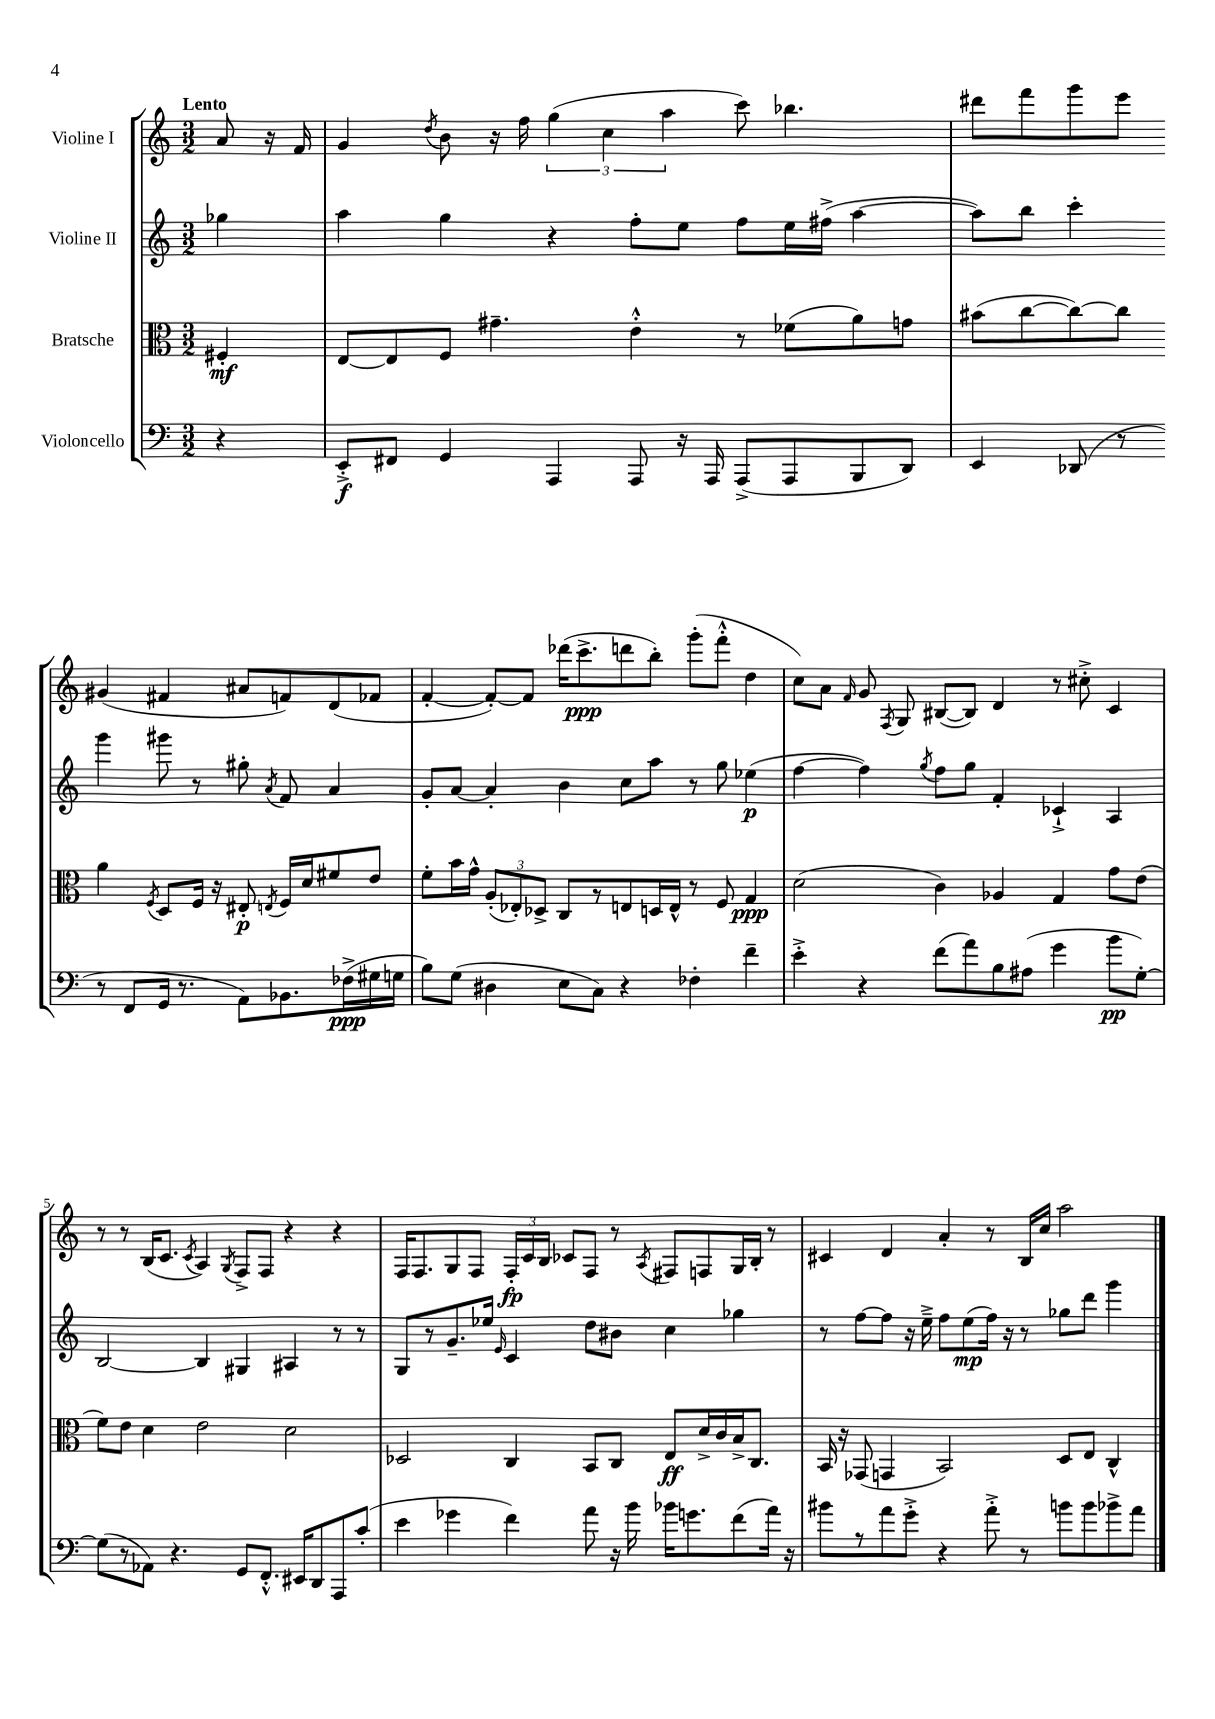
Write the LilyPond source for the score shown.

<<
\new StaffGroup <<
\new Staff = "s0" \with { instrumentName = "Violine I" } {
    \clef treble \key c \major \numericTimeSignature \time 3/2 \partial 4 \tempo "Lento"
    \autoBeamOff a'8 r16 f'16 |
    g'4 \acciaccatura { d''8 } b'8 r16 f''16 \tuplet 3/2 { g''4( c''4 a''4 } c'''8) bes''4. |
    dis'''8[ f'''8 g'''8 e'''8] gis'4( fis'4 ais'8[ f'8) d'8( fes'8] |
    f'4~-. f'8[~-.) f'8] des'''16[( c'''8.->\ppp d'''8 b''8]-.) g'''8[-.( f'''8]-.-^ d''4 |
    c''8[) a'8] \grace { f'16 } g'8 \acciaccatura { f8 } g8 bis8[~( bis8]) d'4 r8 cis''8-.-> c'4 |
    r8 r8 b16[( c'8.] \acciaccatura { c'8 } a4) \acciaccatura { g8 } f8[-> f8] r4 r4 |
    f16[ f8. g8 f8] \tuplet 3/2 { f16[-.\fp c'16 b16] } ces'8[ f8] r8 \acciaccatura { a8 } fis8[ f8 g16 b16]-. r8 |
    cis'4 d'4 a'4-. r8 b16[ c''16] a''2 \bar "|." |
}
\new Staff = "s1" \with { instrumentName = "Violine II" } {
    \clef treble \key c \major \numericTimeSignature \time 3/2 \partial 4
    \autoBeamOff ges''4 |
    a''4 g''4 r4 f''8[-. e''8] f''8[ e''16 fis''16]->( a''4~ |
    a''8[) b''8] c'''4-. g'''4 gis'''8 r8 gis''8-. \acciaccatura { a'8 } f'8 a'4 |
    g'8[-. a'8]~ a'4-. b'4 c''8[ a''8] r8 g''8 ees''4\p( |
    f''4~ f''4) \acciaccatura { g''8 } f''8[ g''8] f'4-. ces'4-!-> a4 |
    b2~ b4 gis4 ais4 r8 r8 |
    g8[ r8 g'8.-- ees''16] \grace { e'16 } c'4 d''8[ bis'8] c''4 ges''4 |
    r8 f''8[~ f''8] r16 e''16---> f''8[ e''8\mp( f''16]) r16 r8 ges''8[ d'''8] g'''4 \bar "|." |
}
\new Staff = "s2" \with { instrumentName = "Bratsche" } {
    \clef alto \key c \major \numericTimeSignature \time 3/2 \partial 4
    \autoBeamOff fis4-.\mf |
    e8[~ e8 f8] gis'4.-- e'4-.-^ r8 fes'8[( a'8) g'8] |
    bis'8[( c''8~ c''8~) c''8] a'4 \acciaccatura { f8 } d8[ f16] r16 eis8-.\p \acciaccatura { e8 } f16[ d'16 fis'8 e'8] |
    f'8[-. b'16 g'16]-^ \tuplet 3/2 { a8[-.( ees8-.) des8]-> } c8[ r8 e8 d16 e16]-^ r8 f8 g4\ppp |
    d'2( c'4) aes4 g4 g'8[ e'8]( |
    f'8[) e'8] d'4 e'2 d'2 |
    des2 c4 b,8[ c8] e8[\ff d'16-> c'16 b16-> c8.] |
    b,16 r16 ges,8( g,4 b,2) d8[ e8] c4-^ \bar "|." |
}
\new Staff = "s3" \with { instrumentName = "Violoncello" } {
    \clef bass \key c \major \numericTimeSignature \time 3/2 \partial 4
    \autoBeamOff r4 |
    e,8[-.->\f fis,8] g,4 a,,4 a,,8 r16 a,,16 a,,8[->( a,,8 b,,8 d,8]) |
    e,4 des,8( r8 r8 f,8[ g,16] r8. a,8[) bes,8. fes16->\ppp( gis16 g16] |
    b8[) g8]( dis4 e8[ c8]) r4 fes4-. f'4-- |
    e'4-.-> r4 f'8[( a'8) b8 ais8]( g'4 b'8[\pp g8]~-.) |
    g8[( r8 aes,8]) r4. g,8[ f,8.]-.-^ eis,16[ d,8 a,,8 c'8]-.( |
    e'4 ges'4 f'4) a'8 r16 b'16 bes'16[ g'8. f'8( a'16]) r16 |
    bis'8[ r8 a'8 g'8]-.-> r4 a'8-.-> r8 b'8[ b'8 bes'8-> a'8] \bar "|." |
}
>>
>>
